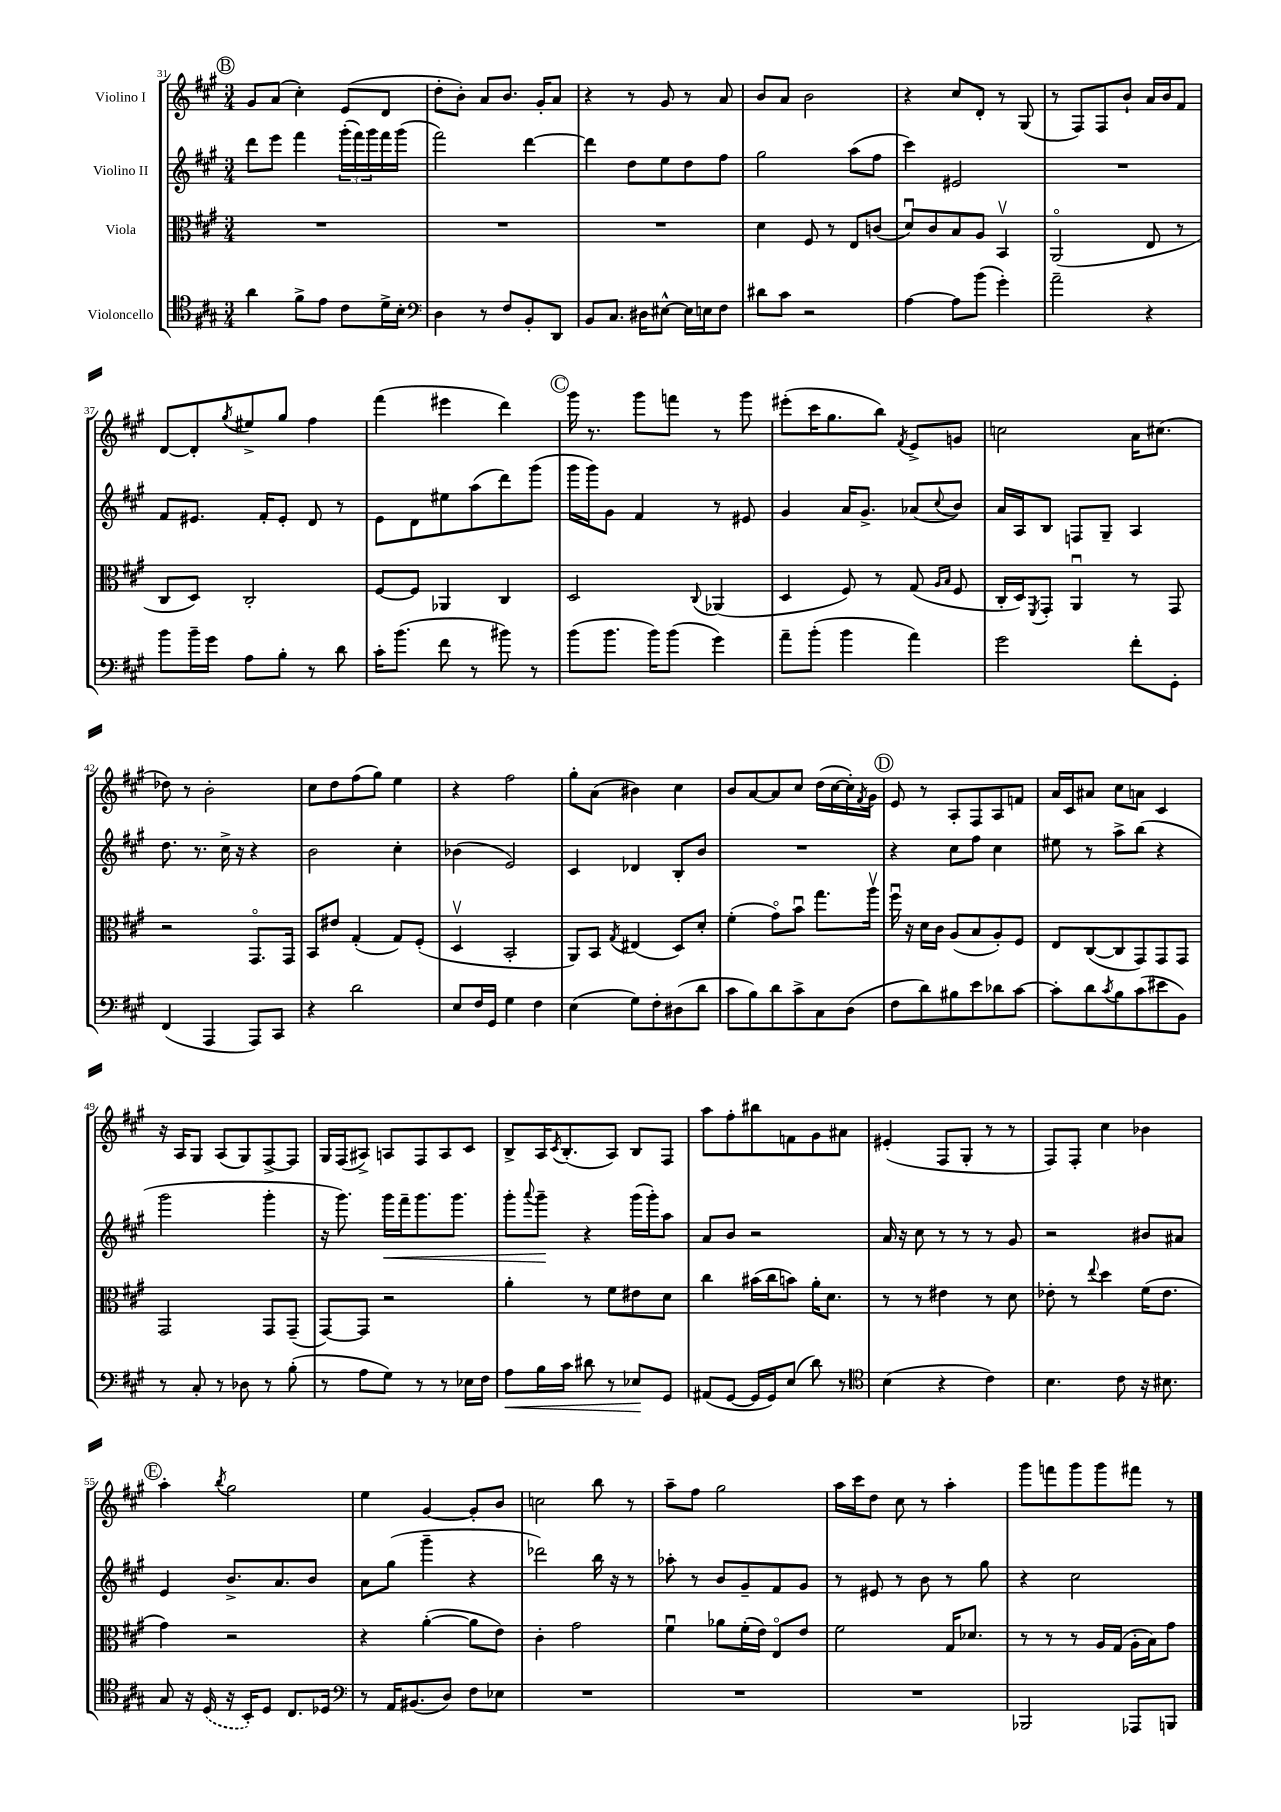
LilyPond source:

<<
\new StaffGroup <<
\new Staff = "s0" \with { instrumentName = "Violino I" } {
    \clef treble \key a \major \numericTimeSignature \time 3/4
    \mark \markup { \circle "B" } gis'8 a'8( cis''4-.) e'8( d'8 |
    d''8-. b'8-.) a'8 b'8. gis'16-. a'8 |
    r4 r8 gis'8 r8 a'8 |
    b'8 a'8 b'2 |
    r4 cis''8 d'8-. r8 gis8( |
    r8 fis8) fis8 b'8-! a'16 b'16 fis'8 |
    d'8~ d'8-. \acciaccatura { gis''8 } eis''8-> gis''8 fis''4 |
    fis'''4( eis'''4 d'''4) |
    \mark \markup { \circle "C" } gis'''16 r8. gis'''8 f'''8 r8 gis'''8 |
    eis'''8-.( cis'''16 gis''8. b''8) \acciaccatura { fis'8 } e'8-> g'8 |
    c''2 a'16 cis''8.( |
    des''8) r8 b'2-. |
    cis''8 d''8 fis''8( gis''8) e''4 |
    r4 fis''2 |
    gis''8-. a'8( bis'4) cis''4 |
    b'8 a'8~ a'8 cis''8 d''16( cis''16~ cis''16-.) \acciaccatura { fis'8 } gis'16 |
    \mark \markup { \circle "D" } e'8 r8 a8-. fis8 a8 f'8 |
    a'16 cis'16 ais'8 cis''8 a'8 cis'4 |
    r16 a16 gis8 a8( gis8) fis8~-> fis8 |
    gis16 fis16( ais8->) a8 fis8 a8 cis'8 |
    b8-> a16 \acciaccatura { cis'8 } b8.-.( a8) b8 fis8 |
    a''8 fis''8-. bis''8 f'8 gis'8 ais'8 |
    eis'4-.( fis8 gis8-. r8 r8 |
    fis8) fis8-. cis''4 bes'4 |
    \mark \markup { \circle "E" } a''4-. \acciaccatura { b''8 } gis''2 |
    e''4 gis'4~ gis'8-. b'8 |
    c''2 b''8 r8 |
    a''8-- fis''8 gis''2 |
    a''16 cis'''16 d''8 cis''8 r8 a''4-. |
    gis'''8 f'''8 gis'''8 gis'''8 fis'''8 r8 \bar "|." |
}
\new Staff = "s1" \with { instrumentName = "Violino II" } {
    \clef treble \key a \major \numericTimeSignature \time 3/4
    \mark \markup { \circle "B" } d'''8 e'''8 fis'''4 \tuplet 3/2 { gis'''16-.( fis'''16) gis'''16 } fis'''16 gis'''16( |
    fis'''2) d'''4~ |
    d'''4 d''8 e''8 d''8 fis''8 |
    gis''2 a''8( fis''8 |
    cis'''4) eis'2 |
    R2. |
    fis'8 eis'8. fis'16-. eis'8-. d'8 r8 |
    e'8 d'8 eis''8 a''8( d'''8) gis'''8( |
    \mark \markup { \circle "C" } gis'''16 gis'''16) gis'8 fis'4 r8 eis'8 |
    gis'4 a'16 gis'8.-> aes'8( \appoggiatura { cis''8 } b'8) |
    a'16 a16 b8 f8 gis8-- a4 |
    d''8. r8. cis''16-> r16 r4 |
    b'2 cis''4-. |
    bes'4( e'2) |
    cis'4 des'4 b8-. b'8 |
    R2. |
    \mark \markup { \circle "D" } r4 cis''8 fis''8 cis''4 |
    eis''8 r8 a''8-> b''8( r4 |
    gis'''2 gis'''4-. |
    r16 gis'''8.) gis'''16\< fis'''16-- gis'''8. gis'''8. |
    gis'''8-. \appoggiatura { a'''8 } gis'''8--\! r4 gis'''16( gis'''16-.) a''8 |
    a'8 b'8 r2 |
    a'16 r16 cis''8 r8 r8 r8 gis'8 |
    r2 bis'8 ais'8 |
    \mark \markup { \circle "E" } e'4 b'8.-> a'8. b'8 |
    a'8 gis''8( gis'''4-- r4 |
    des'''2) b''16 r16 r8 |
    aes''8-. r8 b'8 gis'8-- fis'8 gis'8 |
    r8 eis'8 r8 b'8 r8 gis''8 |
    r4 cis''2 \bar "|." |
}
\new Staff = "s2" \with { instrumentName = "Viola" } {
    \clef alto \key a \major \numericTimeSignature \time 3/4
    \mark \markup { \circle "B" } R2. |
    R2. |
    R2. |
    d'4 fis8 r8 e8 c'8( |
    d'8\downbow) cis'8 b8 a8 b,4\upbow |
    a,2\flageolet( e8 r8 |
    cis8 d8) cis2-. |
    fis8~ fis8 aes,4 cis4 |
    \mark \markup { \circle "C" } d2 \appoggiatura { cis8 } aes,4( |
    d4 fis8) r8 gis8( \grace { a16 b16 } fis8 |
    cis16-. d16) \acciaccatura { fis,8 } gis,8-. a,4\downbow r8 gis,8 |
    r2 gis,8.\flageolet gis,16 |
    b,8 eis'8 gis4-.( gis8) fis8-.( |
    d4\upbow b,2-. |
    a,8) b,8 \acciaccatura { gis8 } eis4( d8) d'8-. |
    fis'4-.( gis'8\flageolet) b'8\downbow gis''8. a''16\upbow |
    \mark \markup { \circle "D" } fis''16\downbow r16 d'16 cis'16 a8( b8 a8-.) fis8 |
    e8 cis8~( cis8 gis,8) gis,8 gis,8 |
    gis,2 gis,8 gis,8--( |
    gis,8~) gis,8 r2 |
    a'4-. r8 fis'8 eis'8 d'8 |
    cis''4 bis'16( cis''16 b'8) a'16-. d'8. |
    r8 r8 eis'4 r8 d'8 |
    ees'8-. r8 \appoggiatura { e''8 } d''4 fis'16( ees'8. |
    \mark \markup { \circle "E" } gis'4) r2 |
    r4 a'4~-.( a'8 e'8) |
    cis'4-. gis'2 |
    fis'4\downbow aes'8 fis'16-.( e'16) e8\flageolet e'8 |
    fis'2 gis16 des'8. |
    r8 r8 r8 a16 gis16( a16-. b16) gis'8 \bar "|." |
}
\new Staff = "s3" \with { instrumentName = "Violoncello" } {
    \clef tenor \key a \major \numericTimeSignature \time 3/4
    \mark \markup { \circle "B" } a'4 fis'8-> e'8 cis'8 d'16-> b16-. |
    \clef bass d4 r8 fis8 b,8-. d,8 |
    b,8 cis8. dis16 eis8~-^ eis16 e16 fis8 |
    dis'8 cis'8 r2 |
    a4~ a8 b'8( gis'4-.) |
    a'2-- r4 |
    b'8 b'16-- gis'16 a8 b8-. r8 d'8 |
    cis'16-. b'8.( fis'8 r8 bis'8) r8 |
    \mark \markup { \circle "C" } b'8( b'8. b'16) b'8( gis'4) |
    a'8-- b'8-.( b'4 a'4) |
    gis'2 fis'8-. gis,8-. |
    fis,4( a,,4 a,,8) cis,8 |
    r4 d'2 |
    e8 fis16 gis,16 gis4 fis4 |
    e4( gis8) fis8-. dis8( d'8 |
    cis'8 b8) d'8 cis'8-> cis8 d8( |
    \mark \markup { \circle "D" } fis8 d'8) bis8 e'8 des'8 cis'8~ |
    cis'8-. d'8 \acciaccatura { cis'8 } b8 cis'8( eis'8 b,8) |
    r8 cis8-. r8 des8 r8 b8-.( |
    r8 a8 gis8) r8 r8 ees16 fis16 |
    a8\< b16 cis'16 dis'8 r8 ees8\! gis,8 |
    ais,8( gis,8~ gis,16 gis,16) e8( d'8) r8 |
    \clef tenor b4( r4 cis'4) |
    b4. cis'8 r16 bis8. |
    \mark \markup { \circle "E" } gis8 r16 \once \slurDashed d16( r16 b,16-.) d8 cis8. des16 |
    \clef bass r8 a,16 bis,8.( d8) fis8 ees8 |
    R2. |
    R2. |
    R2. |
    bes,,2 aes,,8 b,,8 \bar "|." |
}
>>
>>
\layout { \context { \Score currentBarNumber = #31 } }
